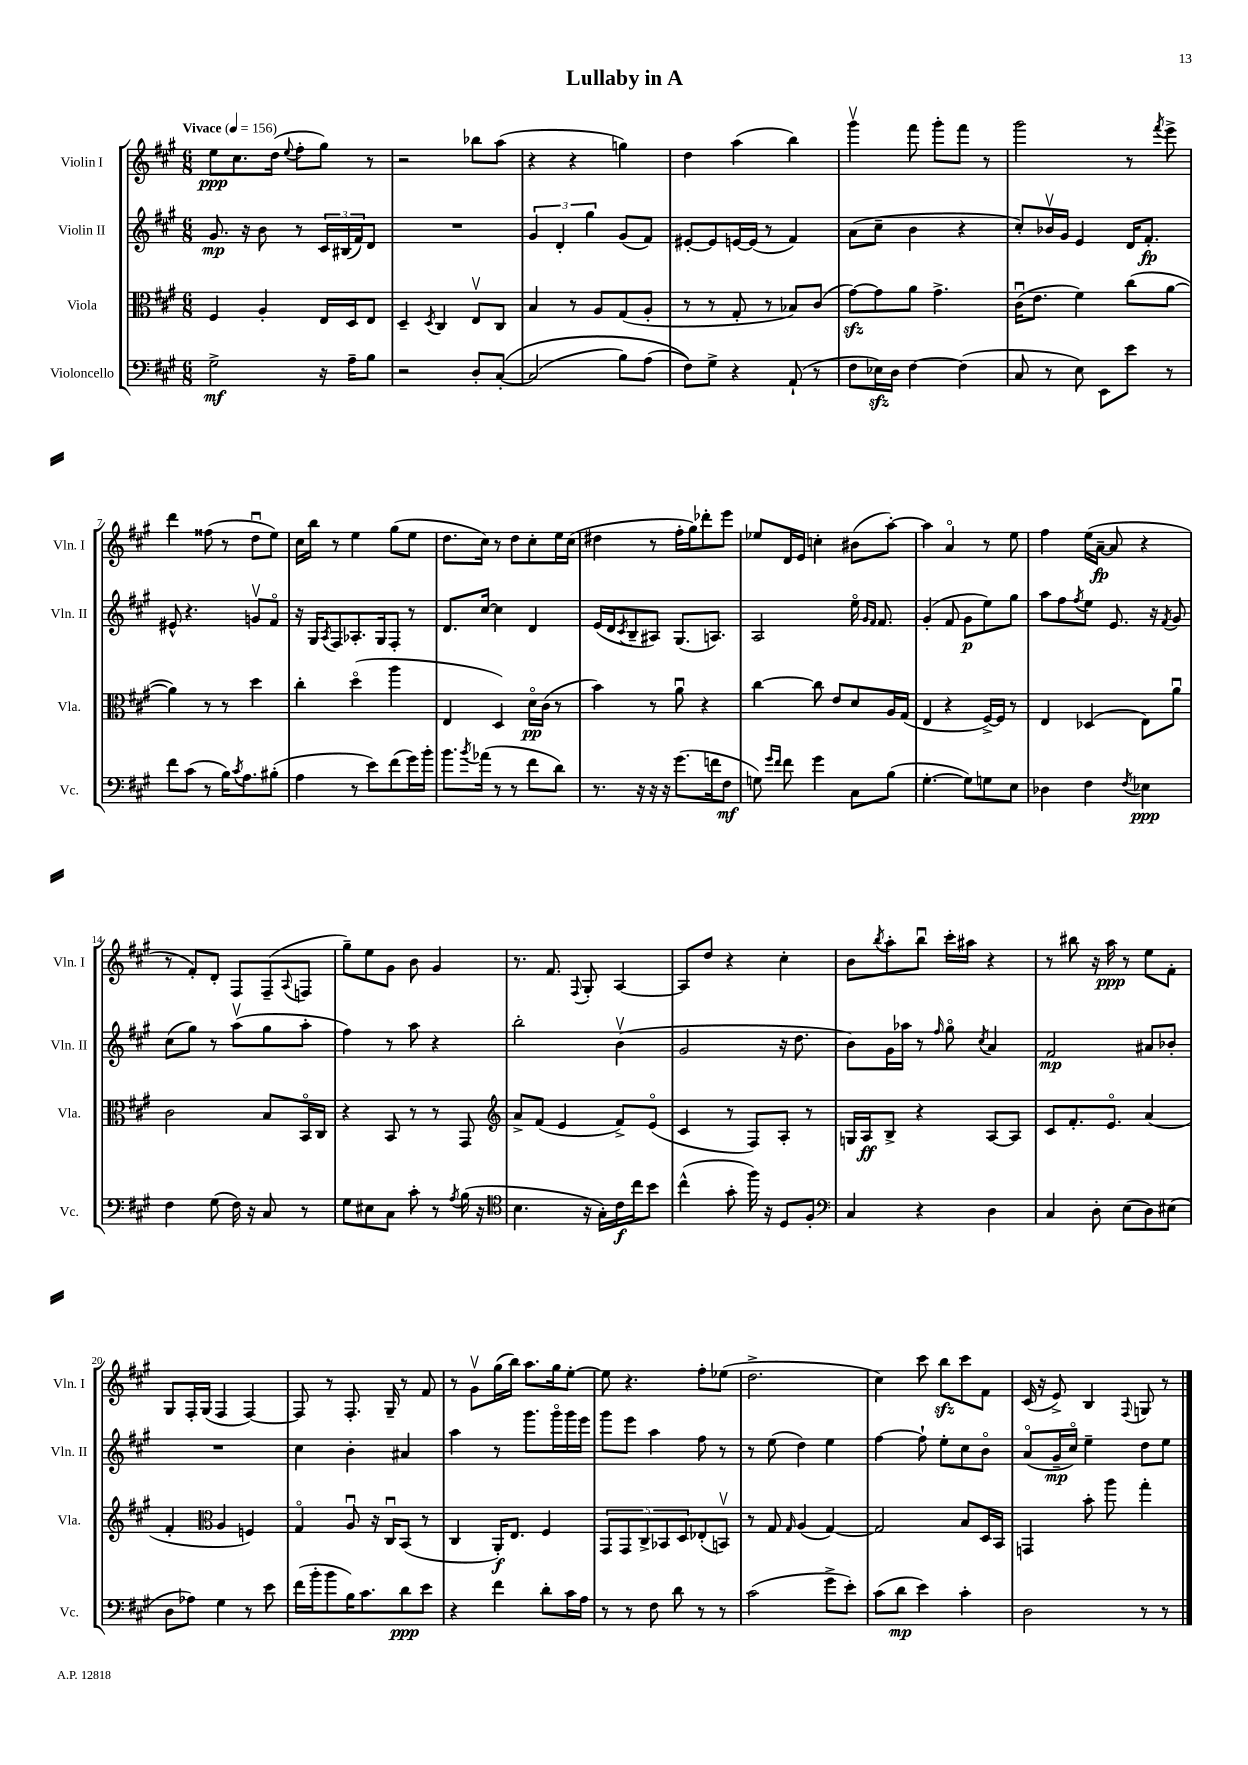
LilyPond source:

\header { title = "Lullaby in A" }
<<
\new StaffGroup <<
\new Staff = "s0" \with { instrumentName = "Violin I" shortInstrumentName = "Vln. I" } {
    \clef treble \key a \major \numericTimeSignature \time 6/8 \tempo "Vivace" 4 = 156
    e''8\ppp cis''8. d''16( \appoggiatura { e''8 } fis''8-. gis''8) r8 |
    r2 bes''8 a''8( |
    r4 r4 g''4) |
    d''4 a''4( b''4) |
    gis'''4\upbow fis'''8 gis'''8-. fis'''8 r8 |
    gis'''2 r8 \acciaccatura { fis'''8 } e'''8-> |
    d'''4 fisis''8( r8 d''8\downbow e''8) |
    cis''16 b''16 r8 e''4 gis''8( e''8 |
    d''8. cis''16) r8 d''8 cis''8-. e''16 cis''16( |
    dis''4 r8 fis''16-. gis''16) des'''8-. e'''8 |
    ees''8 d'16 e'16 c''4-. bis'8( a''8~-.) |
    a''4 a'4\flageolet r8 e''8 |
    fis''4 e''16( a'16~--\fp a'8 r4 |
    r8 fis'8-.) d'8-. fis8 fis8--( \appoggiatura { a8 } f8 |
    gis''8--) e''8 gis'8 b'8 gis'4 |
    r8. fis'8. \appoggiatura { fis8 } gis8-. a4~ |
    a8 d''8 r4 cis''4-. |
    b'8 \acciaccatura { b''8 } a''8-. b''8\downbow cis'''16-. ais''16 r4 |
    r8 bis''8 r16 a''16\ppp r8 e''8 fis'8-. |
    gis8 fis16-. gis16( fis4 fis4~) |
    fis8 r8 fis8.-. gis16-- r8 fis'8 |
    r8 gis'8\upbow gis''16( b''16) a''8. gis''16 e''8~-. |
    e''8 r4. fis''8-. ees''8( |
    d''2.-> |
    cis''4) cis'''8 b''8\sfz cis'''8 fis'8 |
    cis'16( r16 e'8->) b4 \appoggiatura { fis8 } g8 r8 \bar "|." |
}
\new Staff = "s1" \with { instrumentName = "Violin II" shortInstrumentName = "Vln. II" } {
    \clef treble \key a \major \numericTimeSignature \time 6/8
    gis'8.\mp r16 b'8 r8 \tuplet 3/2 { cis'16 bis16( fis'16) } d'8 |
    R2. |
    \tuplet 3/2 { gis'4 d'4-. gis''4 } gis'8( fis'8) |
    eis'8~-. eis'8 e'16~ e'16( r8 fis'4) |
    a'8( cis''8-- b'4 r4 |
    cis''8-.) bes'16\upbow gis'16 e'4 d'16 fis'8.-.\fp |
    eis'8-^ r4. g'8\upbow fis'8\flageolet |
    r16 gis16 \acciaccatura { a8 } fis8 aes8.-. gis16 fis8-. r8 |
    d'8. cis''16~ cis''4 d'4 |
    e'16( d'16 \acciaccatura { cis'8 } b8-- ais8) gis8.( a8.) |
    a2 e''16\flageolet \grace { gis'16 fis'16 } fis'8. |
    gis'4-.( fis'8 gis'8\p e''8) gis''8 |
    a''8 fis''8 \acciaccatura { fis''8 } e''8 e'8. r16 \acciaccatura { fis'8 } gis'8 |
    cis''8( gis''8) r8 a''8\upbow( gis''8 a''8-. |
    fis''4) r8 a''8 r4 |
    b''2-. b'4\upbow( |
    gis'2 r16 d''8. |
    b'8) gis'16 aes''16 r8 \grace { fis''16 } gis''8\flageolet \acciaccatura { cis''8 } a'4 |
    fis'2\mp ais'8 bes'8-. |
    R2. |
    cis''4 b'4-. ais'4 |
    a''4 r8 gis'''8. gis'''16\flageolet gis'''16 e'''16 |
    gis'''8 e'''8 a''4 fis''8 r8 |
    r8 e''8( d''4) e''4 |
    fis''4~ fis''8-! e''8-. cis''8 b'8\flageolet |
    a'8\flageolet( gis'16--\mp cis''16\flageolet) e''4-- d''8 e''8 \bar "|." |
}
\new Staff = "s2" \with { instrumentName = "Viola" shortInstrumentName = "Vla." } {
    \clef alto \key a \major \numericTimeSignature \time 6/8
    fis4 a4-. e16 d16 e8 |
    d4-- \acciaccatura { d8 } cis4 e8\upbow cis8 |
    b4 r8 a8 gis8( a8-. |
    r8 r8 gis8-. r8 bes8) cis'8( |
    gis'8~\sfz) gis'8 a'8 gis'4.-> |
    cis'16\downbow( e'8. fis'4) cis''8( a'8~ |
    a'4) r8 r8 d''4 |
    cis''4-. d''4\flageolet( a''4 |
    e4 d4) d'16\flageolet\pp cis'16( r8 |
    b'4) r8 a'8\downbow r4 |
    cis''4~ cis''8 e'8 d'8 a16 gis16( |
    e4 r4 fis16~->) fis16 r8 |
    e4 des4( e8) a'8\downbow |
    cis'2 b8 b,16\flageolet cis16 |
    r4 b,8 r8 r8 gis,8 |
    \clef treble a'8-> fis'8( e'4 fis'8->) e'8\flageolet( |
    cis'4 r8 fis8) a8-. r8 |
    g16 a16\ff b8-> r4 a8~ a8 |
    cis'8 fis'8.-. e'8.\flageolet a'4( |
    fis'4-. \clef alto a4 f4) |
    gis4\flageolet a8\downbow r16 cis16\downbow b,8( r8 |
    cis4 a,16-.\f) e8. fis4 |
    \tuplet 5/4 { gis,8 gis,8 cis8-> bes,8 d8 } ees8-.( b,8\upbow) |
    r8 gis8 \grace { gis16 } a4( gis4~) |
    gis2 b8 d16 b,16 |
    g,4 b'8-. a''8 gis''4-. \bar "|." |
}
\new Staff = "s3" \with { instrumentName = "Violoncello" shortInstrumentName = "Vc." } {
    \clef bass \key a \major \numericTimeSignature \time 6/8
    gis2->\mf r16 a16-- b8 |
    r2 d8-. cis8~-.\( |
    cis2( b8) a8( |
    fis8)\) gis8-> r4 a,8-!( r8 |
    fis8 ees16\sfz) d16 fis4~ fis4( |
    cis8 r8 e8) e,8 e'8 r8 |
    fis'8 cis'8( r8 b16) \acciaccatura { cis'8 } a8. bis8-.( |
    a4 r8 e'8) fis'8( gis'16) b'16-. |
    b'8. \acciaccatura { b'8 } aes'16( r8 r8 fis'8 d'8) |
    r8. r16 r16 r16 gis'8.( f'16 fis8\mf |
    g8) \grace { gis'16 fis'16 } fis'8 gis'4 cis8 b8( |
    gis4.~-. gis8) g8 e8 |
    des4 fis4 \acciaccatura { fis8 } ees4\ppp |
    fis4 gis8( fis16) r16 cis8 r8 |
    gis8 eis8 cis8 cis'8-. r8 \acciaccatura { a8 } b16( r16 |
    \clef tenor b4. r16 gis16-.) cis'16\f cis''16 b'8 |
    cis''4-^( gis'8-. fis''16) r16 d8 fis8-. |
    \clef bass cis4 r4 d4 |
    cis4 d8-. e8( d8) eis8( |
    d8 aes8) gis4 r8 e'8 |
    fis'16( b'16-. b'8 b16) cis'8. d'8\ppp e'8 |
    r4 fis'4 d'8-. cis'16 a16 |
    r8 r8 fis8 d'8 r8 r8 |
    cis'2( gis'8-> e'8-.) |
    cis'8( d'8\mp e'4) cis'4-. |
    d2 r8 r8 \bar "|." |
}
>>
>>
